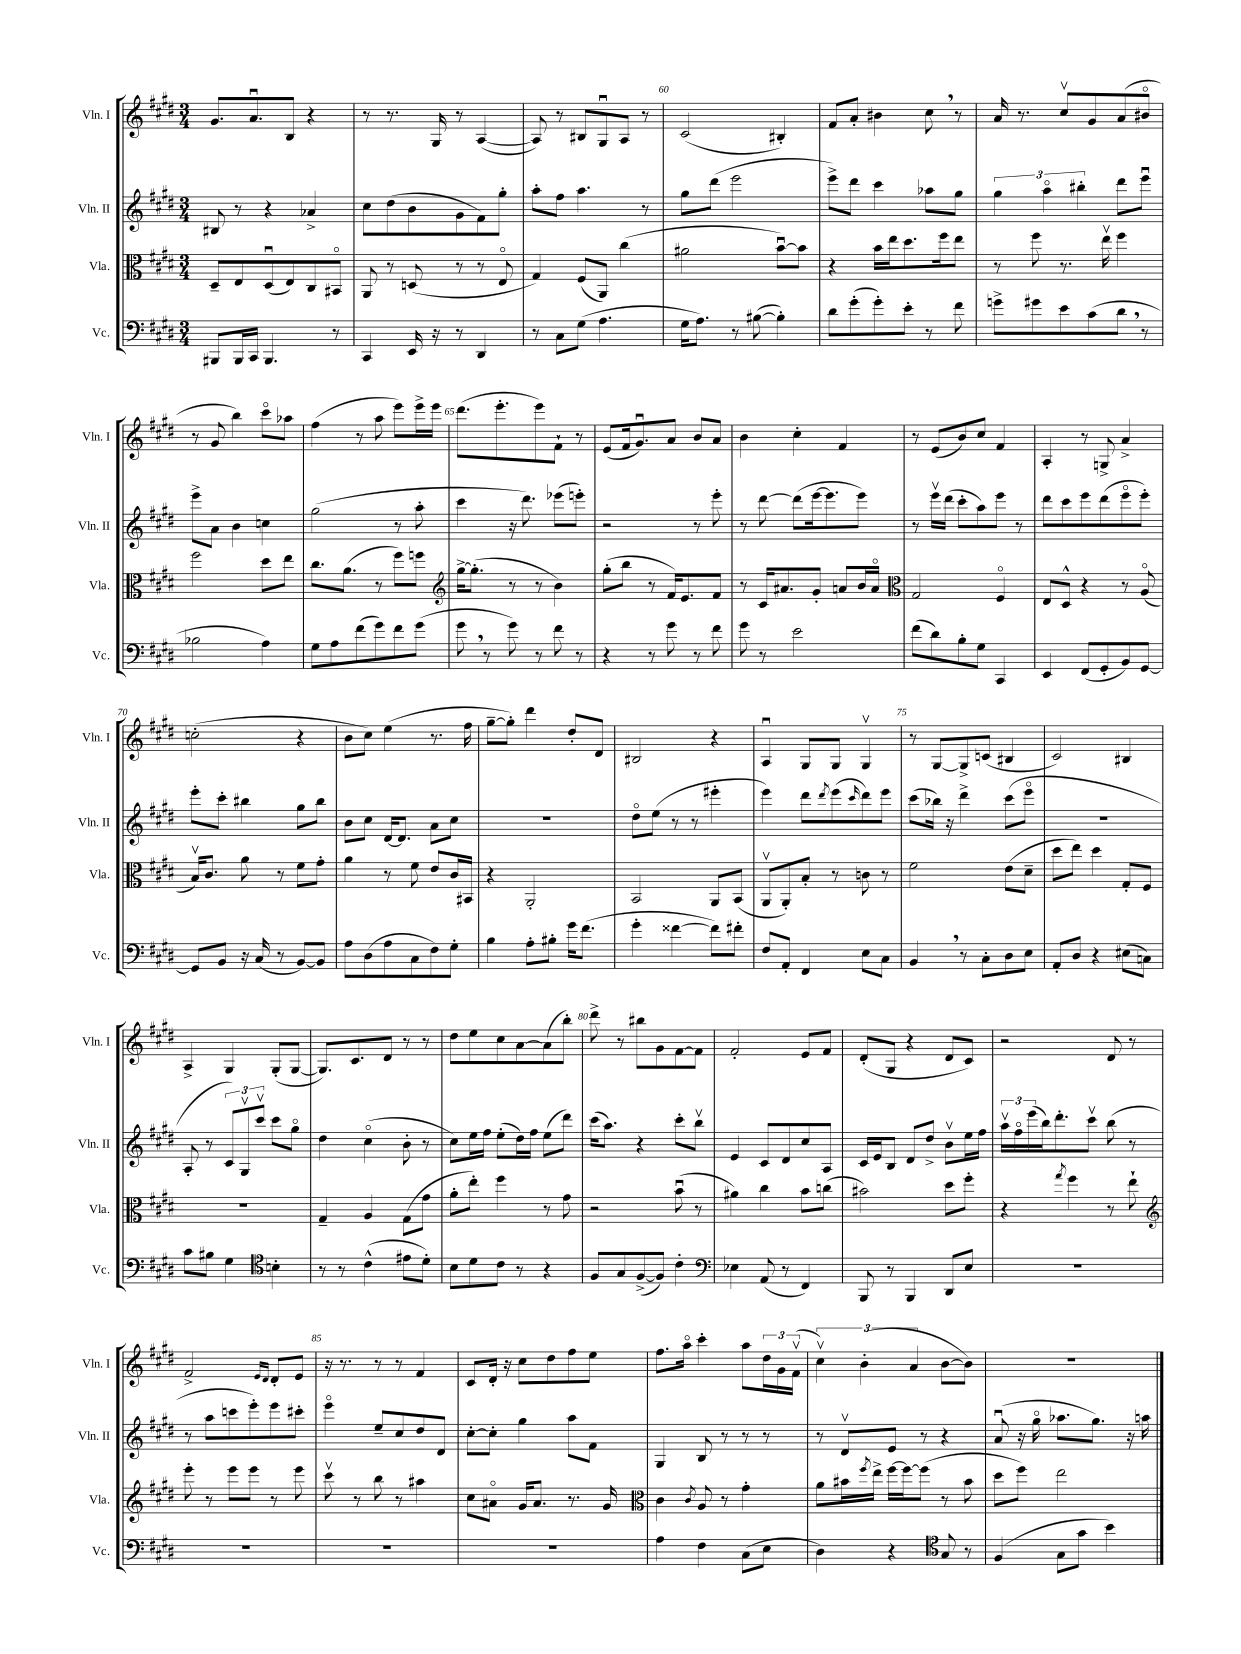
<<
\new StaffGroup <<
\new Staff = "s0" \with { instrumentName = "Vln. I" shortInstrumentName = "Vln. I" } {
    \clef treble \key e \major \numericTimeSignature \time 3/4
    gis'8. a'8.\downbow b8 r4 |
    r8 r8. gis16 r8 a4~( |
    a8) r8 bis8 gis8\downbow a8 r8 |
    cis'2( bis4-.) |
    fis'8 a'8-. bis'4 cis''8 \breathe r8 |
    a'16 r8. cis''8\upbow gis'8 a'8( bis'8\flageolet |
    r8 gis'8 b''4) cis'''8\flageolet aes''8 |
    fis''4( r8 a''8 e'''8) e'''16-> e'''16 |
    dis'''8.( e'''8.-. e'''8) fis'8-! r8 |
    e'8( fis'16 gis'8.\downbow) a'8 b'8 a'8 |
    b'4 cis''4-. fis'4 |
    r8 e'8( b'8) cis''8 fis'4 |
    a4-. r8 g8-> a'4-> |
    c''2-.( r4 |
    b'8 cis''8) e''4( r8. fis''16 |
    gis''8~-- gis''8-.) dis'''4 dis''8-. dis'8 |
    bis2 r4 |
    a4\downbow gis8 gis8 gis4\upbow |
    r8 gis8~ gis8-> c'8( bis4 |
    cis'2) bis4 |
    a4-> gis4 gis8-.( gis8~ |
    gis8.) cis'8. dis'8 r8 r8 |
    dis''8 e''8 cis''8 a'8~ a'8( b''8-.) |
    dis'''8-> r8 bis''8 gis'8 fis'8~ fis'8 |
    fis'2-. e'8 fis'8 |
    dis'8-.( gis8 r4 dis'8 cis'8) |
    r2 dis'8 r8 |
    fis'2-> \grace { e'16 dis'16 } dis'8-. e'8 |
    r16 r8. r8 r8 fis'4 |
    cis'8 dis'16-. r16 cis''8 dis''8 fis''8 e''8 |
    fis''8. a''16\flageolet cis'''4-. a''8 \tuplet 3/2 { dis''16 gis'16 fis'16\upbow( } |
    \tuplet 3/2 { cis''4\upbow) b'4-.( a'4 } b'8~ b'8) |
    R2. \bar "|." |
}
\new Staff = "s1" \with { instrumentName = "Vln. II" shortInstrumentName = "Vln. II" } {
    \clef treble \key e \major \numericTimeSignature \time 3/4
    bis8 r8 r4 aes'4-> |
    cis''8 dis''8( b'8 gis'8 fis'8) gis''8-. |
    a''8-. fis''8 a''4. r8 |
    gis''8 dis'''8( e'''2 |
    e'''8->) dis'''8 cis'''4 aes''8 gis''8 |
    \tuplet 3/2 { gis''4 a''4\flageolet bis''4-. } dis'''8 e'''8\downbow |
    e'''8-> a'8 b'4 c''4 |
    gis''2( r8 a''8-. |
    cis'''4 r16 dis'''8.) ees'''8( e'''8-.) |
    r2 r8 e'''8-. |
    r8 dis'''8~ dis'''8( e'''16~ e'''8. e'''8) |
    r8 e'''16\upbow dis'''16( cis'''8-. a''8) e'''8 r8 |
    dis'''8 cis'''8 e'''8 dis'''8( e'''8\flageolet e'''8-.) |
    e'''8-. cis'''8-. bis''4 gis''8 bis''8 |
    b'8 cis''8 dis'16~ dis'8. a'8 cis''8 |
    R2. |
    dis''8\flageolet e''8( r8 r8 eis'''4-. |
    e'''4) dis'''8 \acciaccatura { dis'''8 } e'''8( \grace { cis'''16 } dis'''8) e'''8 |
    cis'''8( bes''16) r16 dis'''4-> cis'''8( e'''8\flageolet |
    R2. |
    a8-. r8 \tuplet 3/2 { cis'8) gis8\upbow cis'''8\upbow } cis'''8 gis''8\flageolet |
    dis''4 cis''4\flageolet( b'8-. r8 |
    cis''8) e''16 fis''16 e''8-.( dis''16) fis''16 e''8( dis'''8) |
    cis'''16( a''8.) r4 cis'''8-. b''8\upbow |
    e'4 cis'8 dis'8 cis''8 a8 |
    cis'16 e'16 b8 dis'8 dis''8-> b'8\upbow e''16 fis''16 |
    \tuplet 3/2 { a''16\upbow fis''16\flageolet e'''16( } b''16) dis'''8.-. cis'''8\upbow b''8( r8 |
    r8 a''8 c'''8 e'''8-.) e'''8 cis'''8-. |
    e'''4\flageolet e''8-- cis''8 dis''8 dis'8 |
    cis''8~-. cis''8-. gis''4 a''8 fis'8 |
    gis4 b8 r8 r8 r8 |
    r8 dis'8\upbow e'8 r8 r4 |
    a'8\downbow( r16 gis''16\flageolet aes''8. gis''8.) r16 a''16 \bar "|." |
}
\new Staff = "s2" \with { instrumentName = "Vla." shortInstrumentName = "Vla." } {
    \clef alto \key e \major \numericTimeSignature \time 3/4
    dis8-- e8 dis8\downbow( e8) cis8 bis,8\flageolet |
    a,8 r8 d8( r8 r8 e8\flageolet |
    gis4) fis8( a,8) cis''4( |
    ais'2 b'8~\downbow) b'8 |
    r4 b'16 e''16 dis''8. fis''16 e''8 |
    r8 fis''8 r8. e''16\upbow fis''4 |
    fis''2 dis''8 e''8 |
    cis''8. a'8.( r8 fis''8) f''8 |
    \clef treble gis''16~-> gis''8.-.( r8 r8 b'4) |
    gis''8-.( b''8 r8 fis'16) e'8. fis'8 |
    r8 cis'16 ais'8. gis'8-. a'8 b'16 a'16\flageolet |
    \clef alto gis2 fis4\flageolet |
    e8 dis8-^ r4 r8 a8\flageolet( |
    b16\upbow) cis'8. a'8 r8 fis'8 gis'8-. |
    a'4 r8 fis'8 e'8 cis'16 bis,16 |
    r4 a,2-. |
    b,2 a,8 b,8( |
    a,8\upbow a,8-.) b8-. r8 c'8 r8 |
    fis'2 e'8( dis'8-- |
    dis''8 e''8) dis''4 gis8-. fis8 |
    R2. |
    gis4-- a4 gis8( gis'8 |
    a'8-. e''8-.) fis''4 r8 gis'8 |
    r2 b'8\downbow( r8 |
    ais'4) cis''4 b'8 c''8( |
    bis'2) dis''8 fis''8-. |
    r4 \acciaccatura { gis''8 } fis''4 r8 e''8-! |
    \clef treble e'''8-. r8 e'''8 e'''8 r8 e'''8 |
    cis'''8\upbow r8 b''8 r8 ais''4 |
    cis''8 ais'8\flageolet gis'16 ais'8. r8. gis'16 |
    \clef alto cis'4 \acciaccatura { cis'8 } a8 r8 gis'4-. |
    a'8 bis'16 \acciaccatura { fis''8 } e''16-> fis''16~ fis''16~ fis''8( r8 bis'8 |
    dis''8 fis''8) e''2 \bar "|." |
}
\new Staff = "s3" \with { instrumentName = "Vc." shortInstrumentName = "Vc." } {
    \clef bass \key e \major \numericTimeSignature \time 3/4
    bis,,8 bis,,16 cis,16 bis,,4. r8 |
    cis,4 e,16 r16 r8 dis,4 |
    r8 cis8 gis8( a4. |
    gis16 a8.) r8 bis8~( bis4-.) |
    dis'8 gis'8-.( gis'8-.) e'8-. r8 fis'8 |
    g'8-> gis'8 e'8 cis'8( dis'8 \breathe r8 |
    bes2 a4) |
    gis8 a8 fis'8( gis'8) fis'8 gis'8( |
    gis'8 \breathe r8 gis'8) r8 fis'8 r8 |
    r4 r8 gis'8 r8 fis'8 |
    gis'8 r8 e'2 |
    fis'8( dis'8) b8-. gis8 cis,4 |
    e,4 fis,8( gis,8-. b,8) gis,8~ |
    gis,8 b,8 r16 cis16( r8 b,8~) b,8 |
    a8 dis8( a8 cis8 fis8) gis8-. |
    b4 a8-. bis8-. gis'16 fis'8.( |
    gis'4-. fisis'4~ fisis'8) fis'8-. |
    fis8 a,8-. fis,4 e8 cis8 |
    b,4 \breathe r8 cis8-. dis8 e8 |
    a,8-. dis8 r4 eis8( c8) |
    cis'8 bis8 gis4 \clef tenor b4-. |
    r8 r8 cis'4-^( eis'8 dis'8-.) |
    b8 dis'8 cis'8 r8 r4 |
    fis8 gis8 fis8~->( fis8) cis'4-. |
    \clef bass ees4 a,8( r8 fis,4) |
    b,,8 r8 b,,4 dis,8 e8 |
    R2. |
    R2. |
    R2. |
    R2. |
    a4 fis4 cis8( e8 |
    dis4) r4 \clef tenor gis8 r8 |
    fis4( gis8 gis'8 b'4) \bar "|." |
}
>>
>>
\layout { \context { \Score currentBarNumber = #57 \override BarNumber.break-visibility = ##(#f #t #t) barNumberVisibility = #(every-nth-bar-number-visible 5) } }
